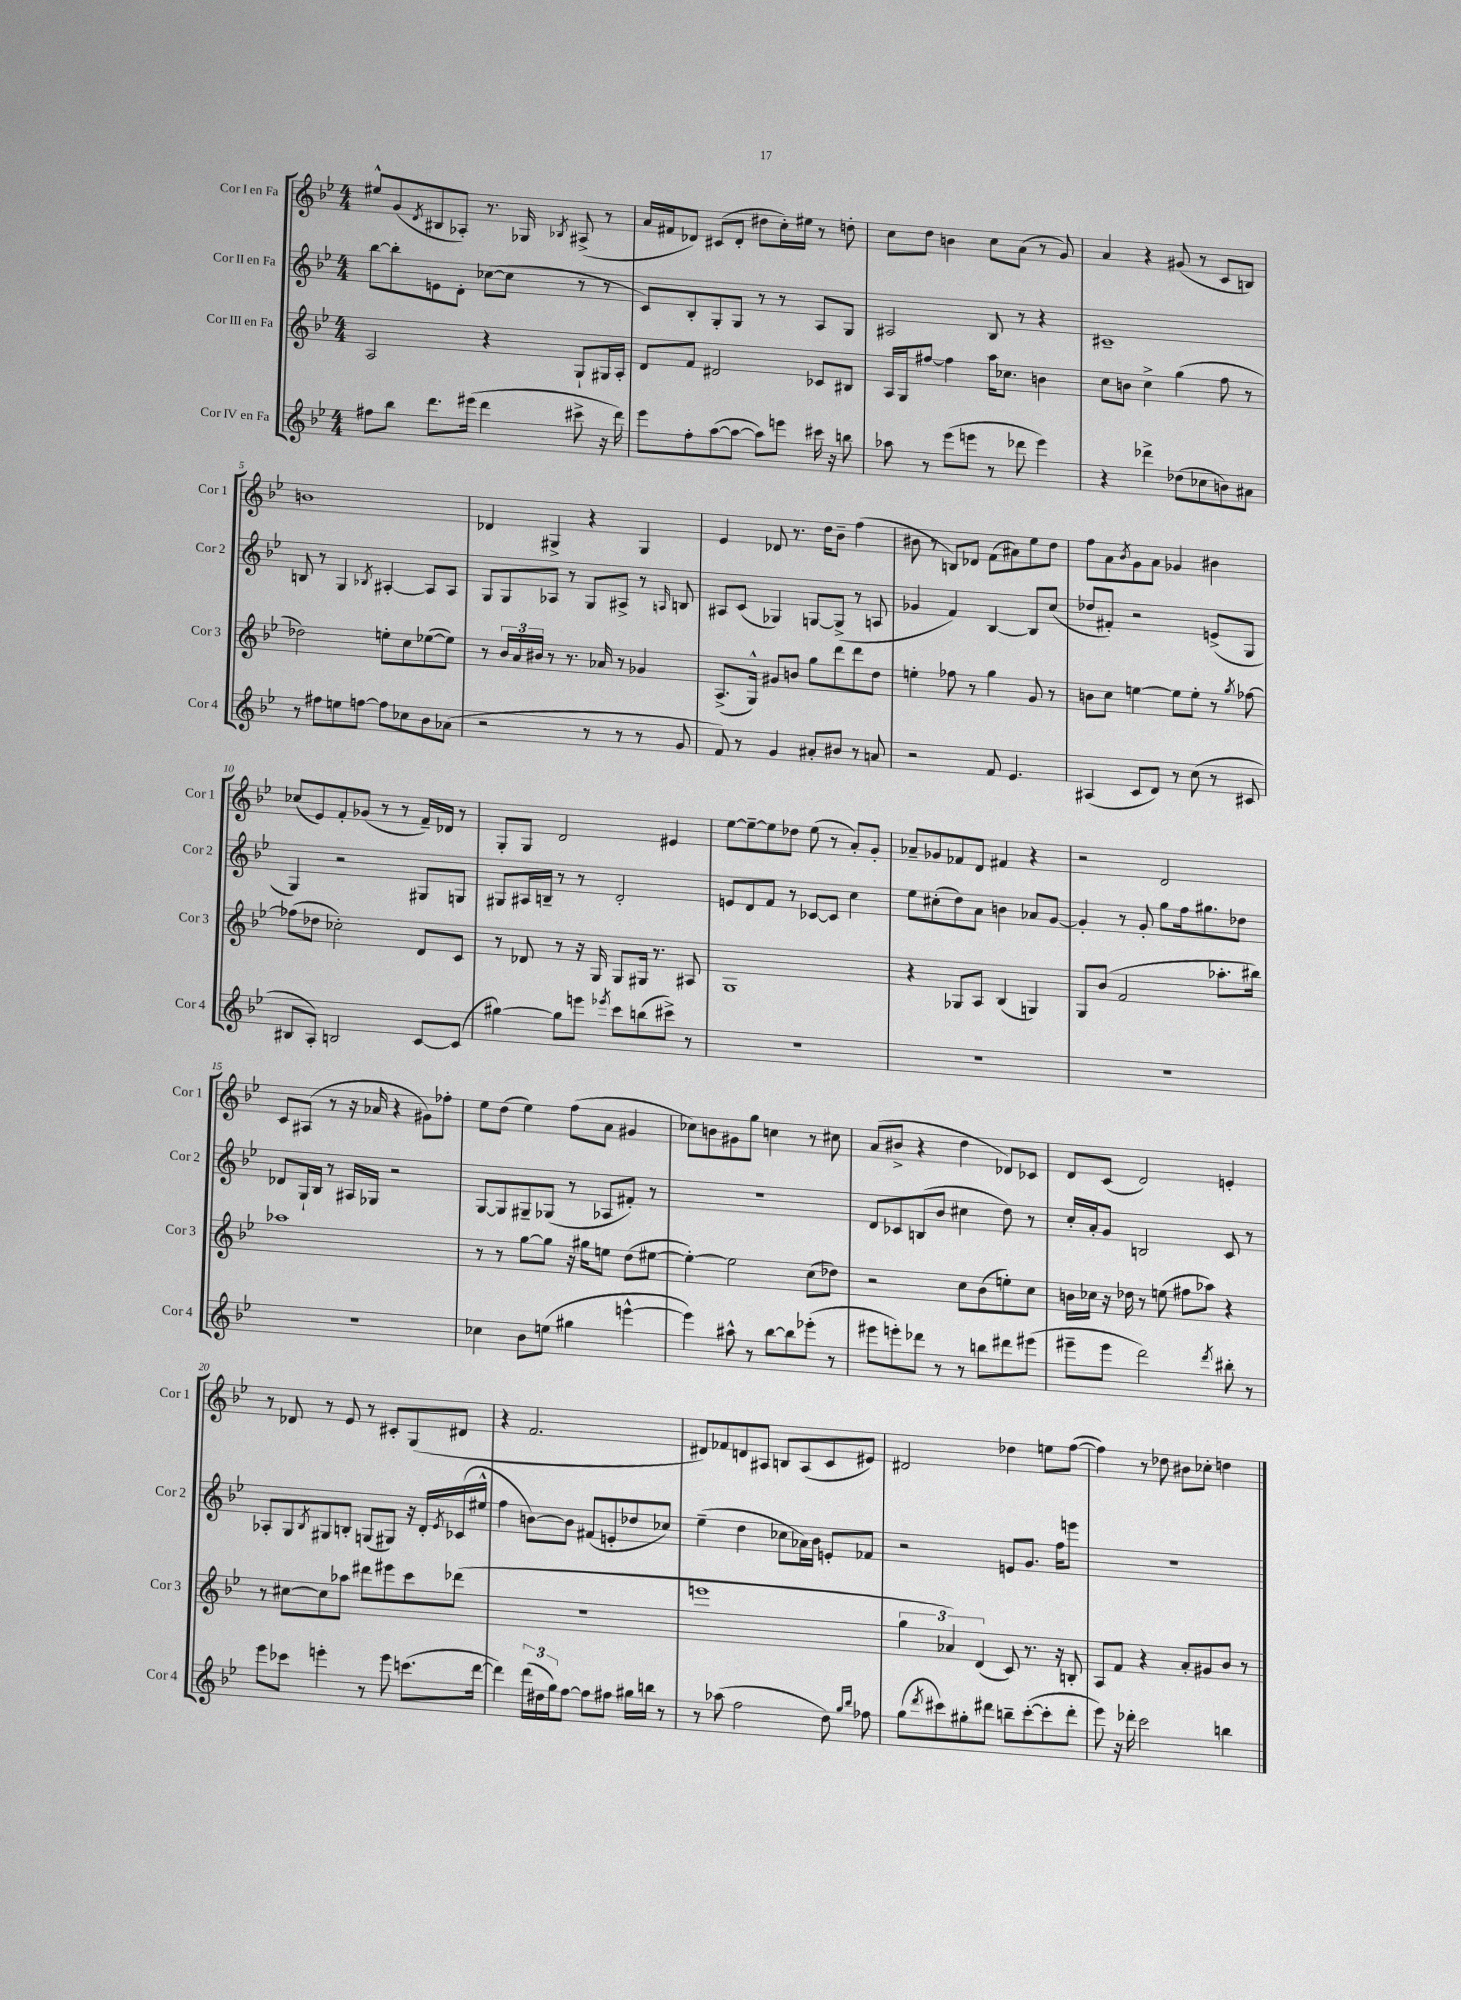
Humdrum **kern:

**kern	**kern	**kern	**kern
*part4	*part3	*part2	*part1
*staff4	*staff3	*staff2	*staff1
*I"Cor IV en Fa	*I"Cor III en Fa	*I"Cor II en Fa	*I"Cor I en Fa
*I'Cor 4	*I'Cor 3	*I'Cor 2	*I'Cor 1
*clefG2	*clefG2	*clefG2	*clefG2
*k[b-e-]	*k[b-e-]	*k[b-e-]	*k[b-e-]
*M4/4	*M4/4	*M4/4	*M4/4
=1	=1	=1	=1
8ff#X\L	2A/	[8bb-\L	8ee#X^^/L
8bb-\J	.	8bb-'\]	(8g/
.	.	.	8qd/
8.ddd\L	.	8en\	8B#X/
.	.	8d'\J	8A-X'/J)
(16eee#X\Jk	.	.	.
4ddd\	4r	([8cc-X\L	8.r
.	.	8cc-\J]	.
.	.	.	16G-X/
.	.	.	8qB-X/
8ccc#X^\	8G`/L	8r	(8A#X^/
16r	16G#X/L	8r	8r
16ddd\)	16A'/JJ	.	.
=2	=2	=2	=2
8eee-\L	8d/L	8c/L)	16a/LL
.	.	.	16f#X/J
8ff'\	8f/J	8B-'/	8d-X/J)
([8aa\	2d#X/	8G'/	(8c#X/L
8aa\J_	.	8G/J	8d-'/J
8aa\L])	.	8r	8dd#X\L
8eeen\J	.	8r	16cc'\L)
.	.	.	16ee#X\JJ
16ccc#X\	8c-X/L	8A/L	8r
16r	.	.	.
8bbn\	8B#X/J	8G/J	8ddn'\
=3	=3	=3	=3
8aa-X\	16A/LL	2A#X/	8cc\L
.	16G/J	.	.
8r	[8ff#X/J	.	8dd\J
(8eee-\L	4ff#\]	.	4bn\
8eeen\J	.	.	.
8r	16aa\KL	8B-/	8cc\L
.	8.cc-X\J	.	.
8ddd-X\	.	8r	(8a\J
4eee\)	4bn\	4r	8r
.	.	.	8g/)
=4	=4	=4	=4
4r	8cc\L	1c#X~	4a/
.	8bn\J	.	.
4ddd-X^\	4cc^\	.	4r
(8dd-X\L	(4gg\	.	(8g#X/
8cc-X\	.	.	8r
8bn\)	8ff\	.	8c/L
8a#X\J	8r	.	8Bn/J)
!!LO:LB:g=z
=5	=5	=5	=5
8r	2dd-X\)	8Bn/	1bn
8ff#X\L	.	8r	.
8een\	.	4G/	.
[8ffn\J	.	.	.
.	.	8qB-X/	.
8ff\L]	8een'\L	[4A#X'/	.
8cc-X\	8cc\	.	.
8b-\	([8ee-X\	8A#/L]	.
(8a-X\J	8ee-\J])	8A#/J	.
=6	=6	=6	=6
2r	8r	8G/L	4d-X/
.	24b-/LL	8G/	.
.	24a/	.	.
.	24b#X/JJ	.	.
.	8r	8A-X/J	4G#X^/
.	8.r	8r	.
8r	.	8G/L	4r
.	16a-X/	.	.
8r	8r	8A#X^/J	.
8r	4g-X/	8r	4G#/
.	.	16qqAn/	.
8g/	.	8Bn/	.
=7	=7	=7	=7
8f/)	(8.A^/L	8A#X/L	4e-/
8r	.	(8c/J	.
.	16G^^/Jk)	.	.
4g/	8g#X/L	4G-X/)	8d-X/
.	8bn/J	.	8.r
8a#X'/L	8gg\L	[8Gn/L	.
.	.	.	16dd\KL
8b#X/J	8ddd\	(8G^/J]	8b-~\J
8r	8ddd\	8r	(4ff\
8an/	8dd\J	8An/	.
=8	=8	=8	=8
2r	4een'\	4g-X/	8b#X\
.	.	.	8r
.	8ff-X\	4f/)	8Bn/L)
.	8r	.	8d-X/J
8f/	4gg\	[4B-/	(8f\L
4.e-/	.	.	8a#X\)
.	8g/	8B-/L]	8ee-\
.	8r	(8cc/J	8dd\J
=9	=9	=9	=9
(4A#X/	8bn\L	8dd-X/L	8ff\L
.	8cc\J	8f#X'/J)	8a\
.	.	.	8qb-/
8c/L	[4een\	2r	8g\
8d/J)	.	.	8a\J
8r	8ee\L]	.	4g-X/
(8cc\	8ee'\J	.	.
8r	8r	(8en^/L	4b#X\
.	8qgg/	.	.
8c#X/	[8ff-X\	8G/J	.
!!LO:LB:g=z
=10	=10	=10	=10
8B#X/L	(8ff-X\L]	4G/)	(8cc-X/L
8A'/J)	8dd-X\J	.	8e-/)
2Bn/	2cc-X'\)	2r	8f'/
.	.	.	(8g-X/J
.	.	.	8r
.	.	.	8r
[8c/L	8d/L	8G#X/L	16f~/LL)
.	.	.	16d-X/JJ
(8c/J]	8c/J	8Gn/J	8r
=11	=11	=11	=11
[4gg#X\)	8r	8G#X/L	8G'/L
.	8d-X/	16A#X/L	8G/J
.	.	16Bn~/JJ	.
8gg#\L]	8r	8r	2d/
8eeen\J	16r	8r	.
.	16G/	.	.
8qeee-X/	.	.	.
8ccc\L	8G/L	2d'/	.
(8bbn\	16G#X/Jk	.	.
.	8.r	.	.
8ccc#X^\J)	.	.	4e#X/
8r	8A#X/	.	.
=12	=12	=12	=12
1r	1G	8en/L	[8ee-\L
.	.	8d/	8ee-~\_
.	.	8f/J	8ee-\]
.	.	8r	8dd-X\J
.	.	[8c-X/L	(8ee-\
.	.	8c-/J]	8r
.	.	4cc\	8a'/L)
.	.	.	8g'/J
=13	=13	=13	=13
1r	4r	8ee-\L	8a-X~/L
.	.	(8cc#X'\	8g-X/
.	8G-X/L	8dd\)	8f-X/
.	8A/J	8a\J	8d/J
.	(4B-/	4bn\	4f#X/
.	4Gn/)	8a-X/L	4r
.	.	[8g/J	.
=14	=14	=14	=14
1r	8G/L	4g'/]	2r
.	(8b-/J	.	.
.	2f/	8r	.
.	.	8g'/	.
.	.	8gg\L	2d/
.	.	16ff\k	.
.	.	8.gg#X\	.
.	8.aa-X'\L	.	.
.	.	8dd-X\J	.
.	16bb#X\Jk)	.	.
!!LO:LB:g=z
=15	=15	=15	=15
1r	1aa-X	8d-X/L	8c/L
.	.	16G`/L	(8A#X/J
.	.	16B-/JJ	.
.	.	8r	8r
.	.	16A#X/LL	16r
.	.	16G-X/JJ	16a-X/
.	.	2r	4r
.	.	.	8g#X\L)
.	.	.	8ff-X'\J
=16	=16	=16	=16
4cc-X\	8r	[8G/L	8ee-\L
.	8r	8G/]	(8dd\J
8b-\L	[8gg\L	8G#X~/	4ee-\)
(8een\J	8gg\J]	(8G-X/J	.
4gg#X\	16r	8r	(8ff\L
.	16gg#X\KL	.	.
.	8een\J	8A-X/L	8a\J
[4eeen^^\	(8dd\L	8f#X'/J)	4g#X/
.	[8ee#X\J	8r	.
=17	=17	=17	=17
4eee\])	4ee#'\_)	1r	8cc-X\L)
.	.	.	8bn\
8aa#X^^\	2ee#\]	.	8g#X\
8r	.	.	8gg\J
[8bb-\L	.	.	4ccn\
8bb-\]	.	.	.
(8eee-X'\J	(8cc\L	.	8r
8r	8dd-X\J)	.	8cc#X\
=18	=18	=18	=18
8eee#X\L	2r	8d/L	(8a/L
8eeen'\)	.	8c-X/	8b#X^/J
8ddd-X\J	.	(8Bn/	4r
8r	.	8b-/J	.
8r	8cc\L	4cc#X\	4dd\
8bbn\L	(8b-\	.	.
8ddd#X\	8een'\)	8dd\)	8d-X/L)
(8eee#X\J	8cc\J	8r	8c-X/J
=19	=19	=19	=19
8eee#X~\L	16bn\LL	16cc'/LL	8d/L
.	16cc-X\JJ	16a'/J	.
8eee#\J	16r	8g/J	(8c/J
.	16dd-X\	.	.
2ddd\)	8r	2Bn/	2d/)
.	(8een\	.	.
.	8ff#X\L	.	.
.	8aa-X\J)	.	.
8qddd/	.	.	.
8bb#X'\	4r	8c/	4en'/
8r	.	8r	.
!!LO:LB:g=z
=20	=20	=20	=20
8eee-\L	8r	8A-X'/L	8r
8ccc-X\J	[8cc#X\L	8G/	8d-X/
.	.	8qB-/	.
4eeen'\	8cc#\]	8G#X/	8r
.	8aa-X\J	8Bn'/J	8e-/
8r	8ddd#X\L	(8Gn/L	8r
8eee\	8eee#X\	8G#X/J)	8c#X'/L
(8.cccn\L	8ccc\	16r	(8G/
.	.	16d'/LL	.
.	.	8qe-/	.
.	(8ddd-X\J	(16c-X/	8d#X/J
[16ddd\Jk	.	16ee#X^^/JJ	.
=21	=21	=21	=21
4ddd\])	1r	4ff\	4r
(24ddd\LL	.	[8bn\L)	2.f/
24dd#X\	.	.	.
24gg\J)	.	.	.
[8ff\J	.	8b\J]	.
8ff\L]	.	(8f#X/L	.
8ff#X\J	.	8en'/	.
16gg#X\LL	.	8dd-X/	.
16bbn\JJ	.	.	.
8r	.	8cc-X/J)	.
=22	=22	=22	=22
8r	1eeen	(4ee-~\	8d#X/L)
(8aa-X\	.	.	8f-X/
2ff\	.	4dd\	8dn/
.	.	.	8A#X/J
.	.	8cc-X\L	8Bn/L
.	.	16a-X\L)	(8A#/
.	.	16b-\JJ	.
8dd\)	.	8en'/L	8c/
16qqgg/LL	.	.	.
16qqbb-/JJ	.	.	.
8ff-X\	.	8f-X/J	8e#X/J)
=23	=23	=23	=23
(8gg\L	6gg\	2r	2d#X/
8qddd/	.	.	.
8ccc#X\)	.	.	.
.	6a-X/)	.	.
8gg#X'\	.	.	.
.	(6d/	.	.
8ddd#X\J	.	.	.
8bbn~\L	8c/)	8en/L	4dd-X\
([8ccc#'\	8.r	8.g/J	.
8ccc#'\]	.	.	8een\L
.	16r	16ff\KL	.
8ddd#'\J	8Bn'/	8eeen\J	([8ff\J
=24	=24	=24	=24
8eee-\)	8A/L	1r	4ff\])
16r	8f/J	.	.
16ddd-X'\	.	.	.
2ccc\	4r	.	8r
.	.	.	8dd-X\
.	8a'/L	.	8b#X\L
.	8g#X/	.	8cc-X'\J
4bbn\	8b-/J	.	4ddn\
.	8r	.	.
==	==	==	==
*-	*-	*-	*-
